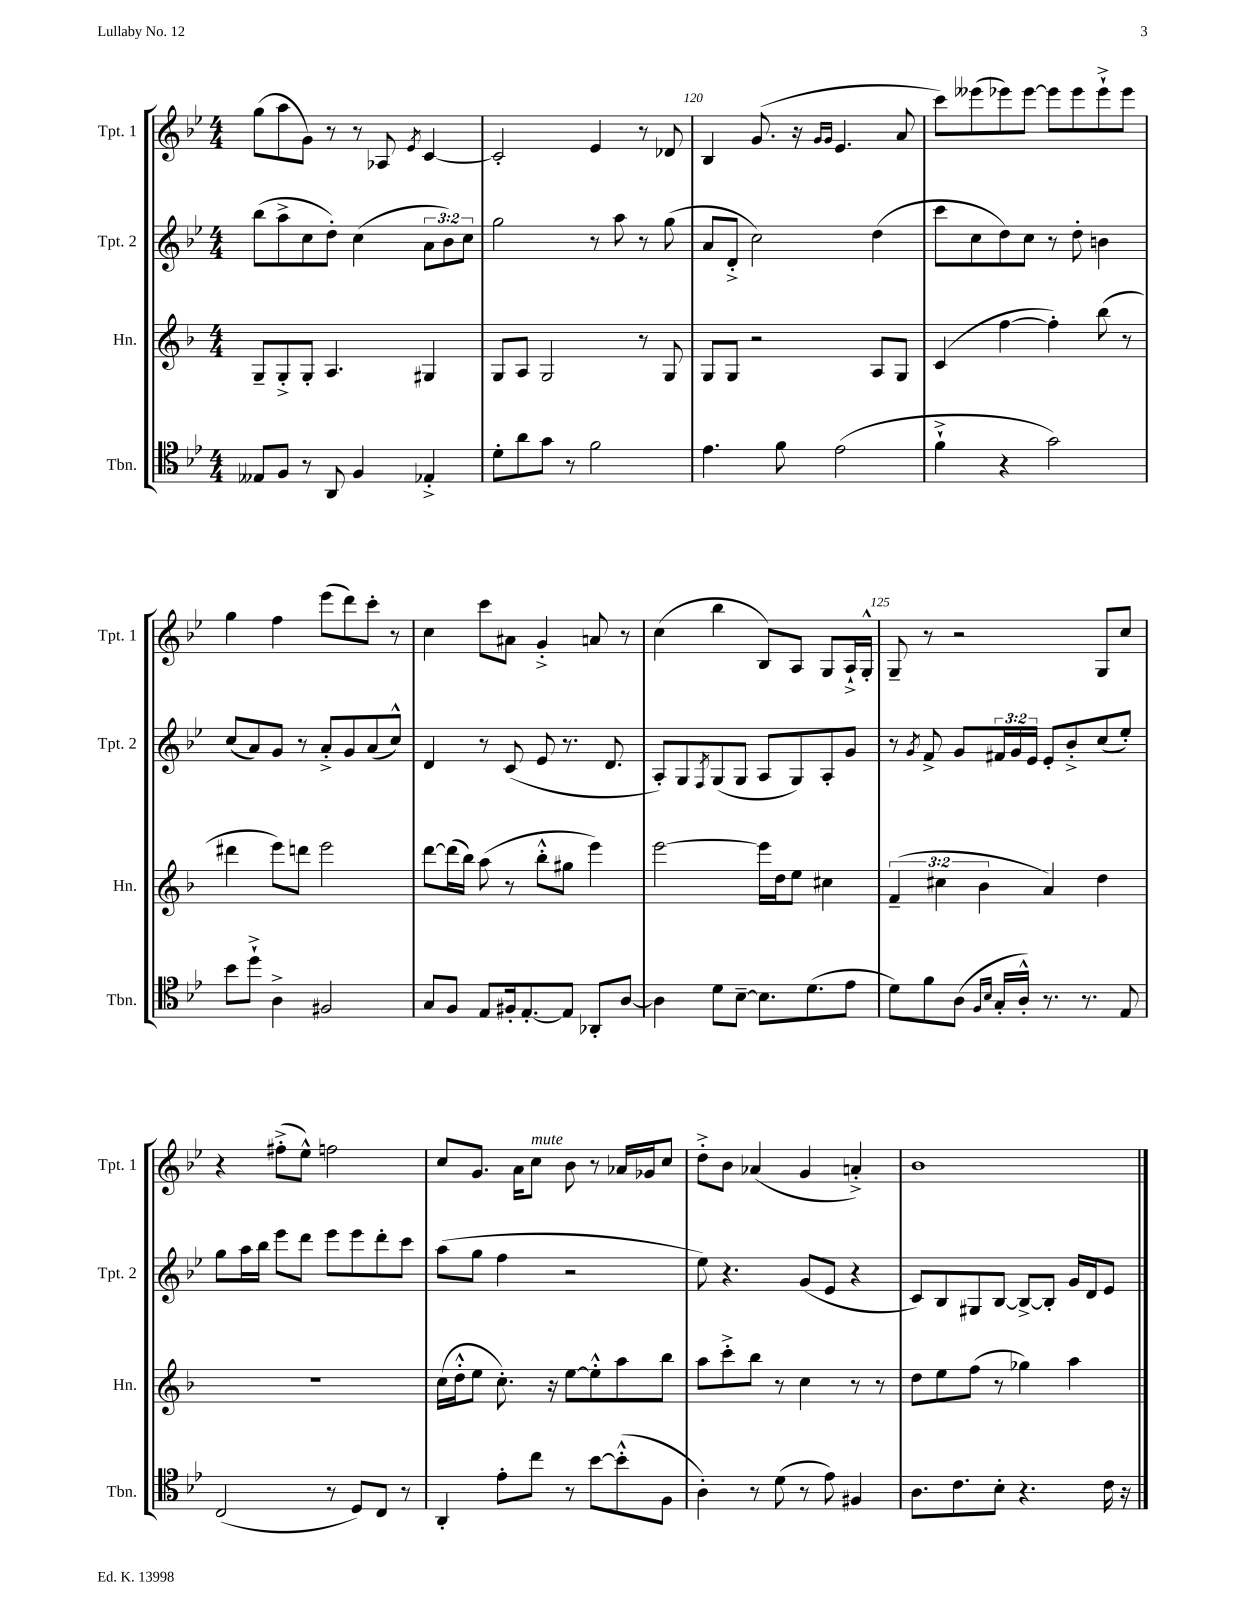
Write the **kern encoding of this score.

**kern	**kern	**kern	**kern
*staff4	*staff3	*staff2	*staff1
*clefC4	*clefG2	*clefG2	*clefG2
*k[b-e-]	*k[b-]	*k[b-e-]	*k[b-e-]
*M4/4	*M4/4	*M4/4	*M4/4
8E--	8G~	(8bb-	(8gg
8F	8G'^	8aa^	8aa
8r	8G'	8cc	8g)
8AA	4.A	8dd')	8r
4F	.	(4cc	8r
.	.	.	8A-
.	.	.	8qe-
4E-'^	4G#	12a	[4c
.	.	12b-)	.
.	.	12cc	.
=	=	=	=
8d'	8G	2gg	2c']
8a	8A	.	.
8g	2G	.	.
8r	.	.	.
2f	.	8r	4e-
.	.	8aa	.
.	8r	8r	8r
.	8G	(8gg	8d-
=	=	=	=
4.e-	8G	8a	4B-
.	8G	8d'^	.
.	2r	2cc)	(8.g
8f	.	.	.
.	.	.	16r
.	.	.	16qqg
.	.	.	16qqg
(2e-	.	.	4.e-
.	8A	(4dd	.
.	8G	.	8a
=	=	=	=
4f`^	(4c	8ccc	8ccc)
.	.	8cc	(8eee--
4r	[4ff	8dd)	8eee-)
.	.	8cc	[8eee-
2g)	4ff'])	8r	8eee-]
.	.	8dd'	8eee-
.	(8bb-	4b	8eee-`^
.	8r	.	8eee-
=	=	=	=
8b-	4ddd#	(8cc	4gg
8dd`^	.	8a)	.
4A^	8eee)	8g	4ff
.	8ddd	8r	.
2F#	2eee	8a'^	(8eee-
.	.	8g	8ddd)
.	.	(8a	8ccc'
.	.	8cc^^)	8r
=	=	=	=
8G	[8ddd	4d	4cc
8F	(16ddd]	.	.
.	16bb-)	.	.
8E-	(8aa	8r	8ccc
16F#'	8r	(8c	8a#
[8.E-'	.	.	.
.	8bb-'^^	8e-	4g'^
8E-]	8gg#	8.r	.
8AA-'	4eee)	.	8a
.	.	8.d	.
[8A	.	.	8r
=	=	=	=
4A]	[2eee	8A')	(4cc
.	.	8G	.
.	.	8qF	.
8d	.	(8G	4bb-
[8B-~	.	8G	.
8.B-]	16eee]	8A	8B-)
.	16dd	.	.
.	8ee	8G)	8A
(8.d	.	.	.
.	4cc#	8A'	8G
8e-	.	8g	16A`^
.	.	.	16G'^^
=	=	=	=
8d)	(6f~	8r	8G~
.	.	8qg	.
8f	.	8f^	8r
.	6cc#	.	.
(8A	.	8g	2r
.	6b-	.	.
16qqF	.	.	.
16qqB-	.	.	.
16G'	.	24f#	.
.	.	24g	.
16A'^^)	.	.	.
.	.	24e-	.
8.r	4a)	8e-'	.
.	.	8b-'^	.
8.r	.	.	.
.	4dd	(8cc	8G
8E-	.	8ee-')	8cc
=	=	=	=
(2C	1r	8gg	4r
.	.	16aa	.
.	.	16bb-	.
.	.	8eee-	(8ff#'^
.	.	8ddd	8ee-^^)
8r	.	8eee-	2ff
8D)	.	8eee-	.
8C	.	8ddd'	.
8r	.	8ccc	.
=	=	=	=
4AA'	(16cc	(8aa	8cc
.	16dd'^^	.	.
.	8ee	8gg	8.g
8e-'	8.cc')	4ff	.
.	.	.	16a
8cc	.	.	8cc
.	16r	.	.
8r	[8ee	2r	8b-
[8b-	8ee'^^]	.	8r
(8b-'^^]	8aa	.	16a-
.	.	.	16g-
8F	8bb-	.	8cc
=	=	=	=
4A')	8aa	8ee-)	8dd'^
.	8ccc'^	4.r	8b-
8r	8bb-	.	(4a-
(8d	8r	.	.
8r	4cc	(8g	4g
8e-)	.	8e-	.
4F#	8r	4r	4a'^)
.	8r	.	.
=	=	=	=
8.A	8dd	8c)	1b-
.	8ee	8B-	.
8.c	.	.	.
.	(8ff	8G#	.
8B-'	8r	[8B-	.
4.r	4gg-)	8B-^_	.
.	.	8B-']	.
.	4aa	16g	.
.	.	16d	.
16c	.	8e-	.
16r	.	.	.
==	==	==	==
*-	*-	*-	*-
